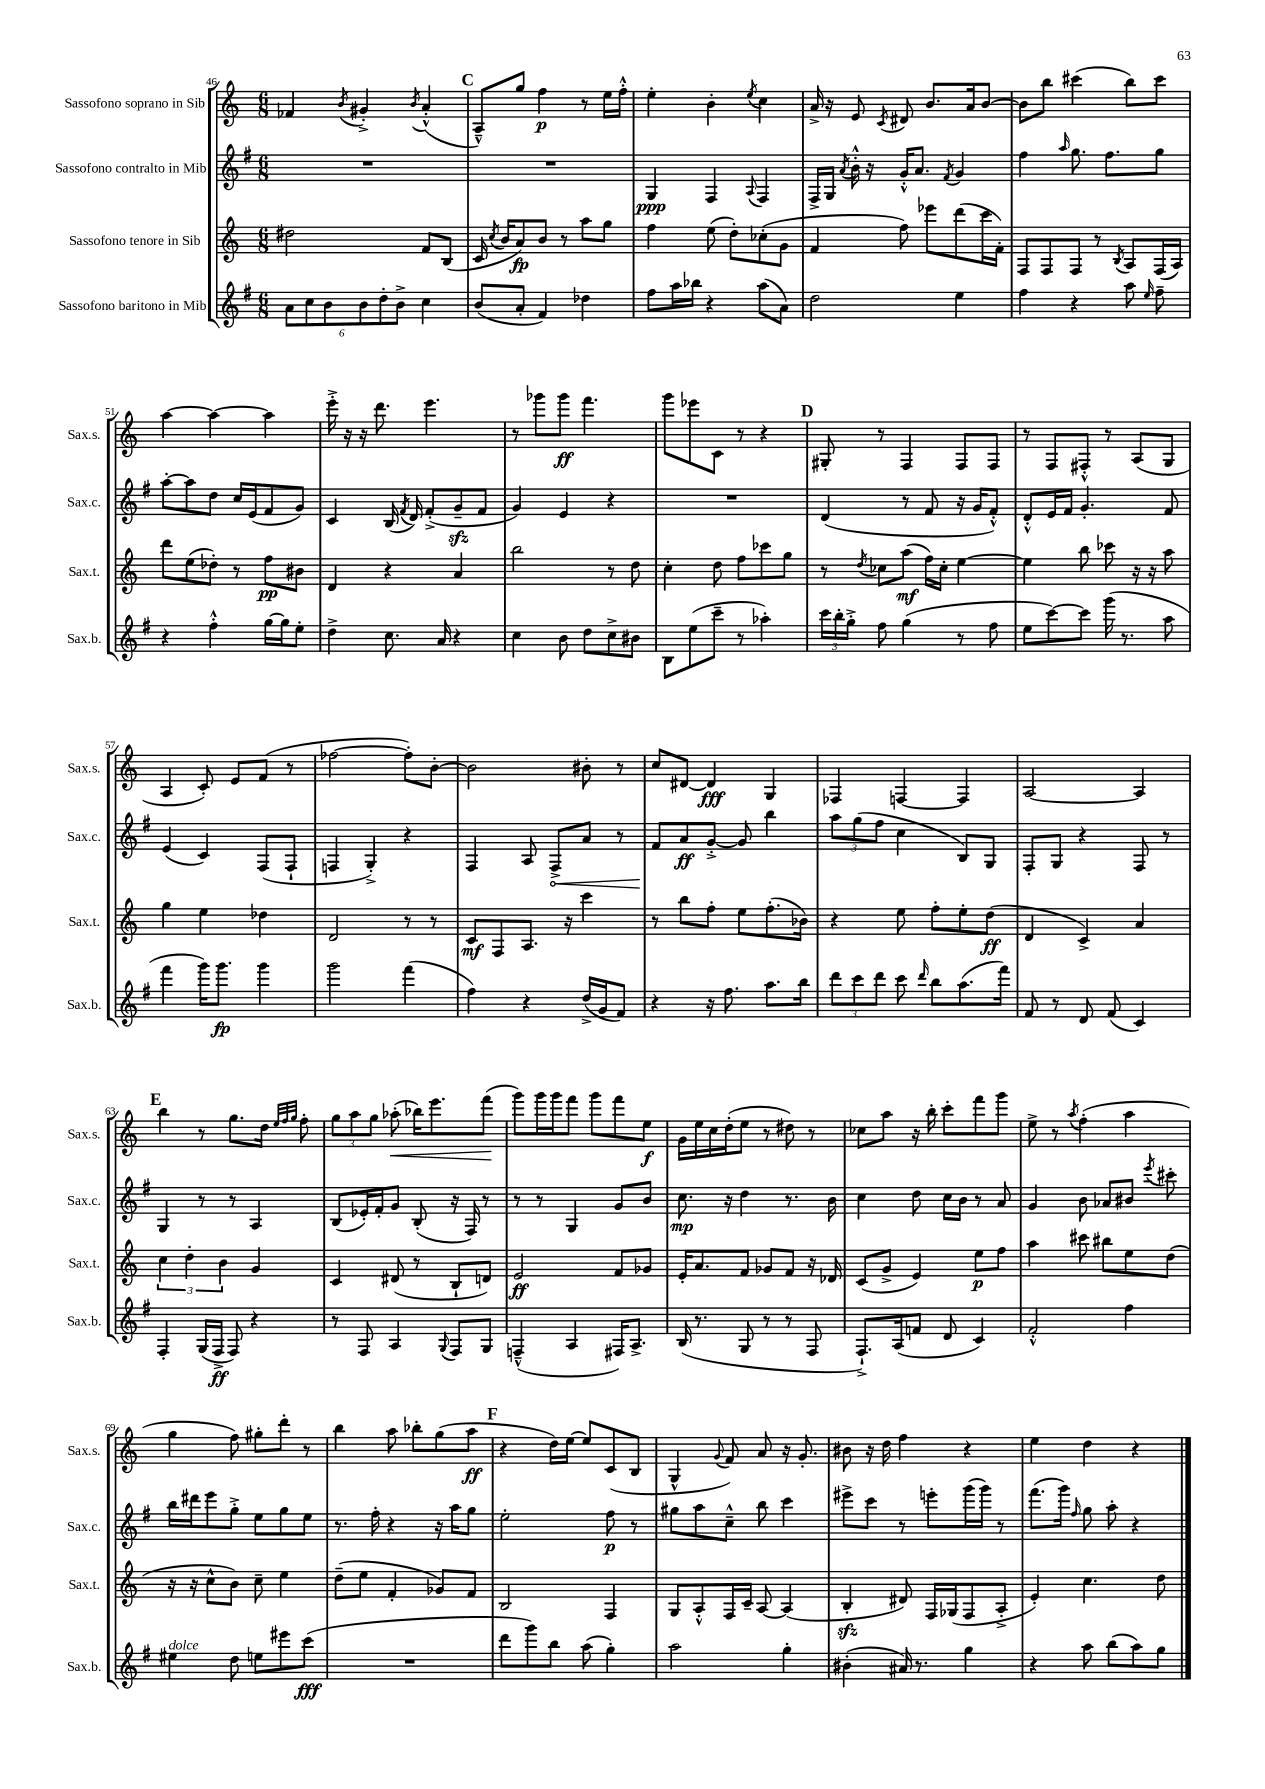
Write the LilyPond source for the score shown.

<<
\new StaffGroup <<
\new Staff = "s0" \with { instrumentName = "Sassofono soprano in Sib" shortInstrumentName = "Sax.s." } {
    \clef treble \key c \major \numericTimeSignature \time 6/8
    \autoBeamOff fes'4 \acciaccatura { b'8 } gis'4-.-> \acciaccatura { b'8 } a'4-.-^( |
    \mark \markup { \bold "C" } a8[---^) g''8] f''4\p r8 e''16[ f''16]-.-^ |
    e''4-. b'4-. \acciaccatura { e''8 } c''4 |
    a'16-> r16 e'8 \acciaccatura { c'8 } dis'8 b'8.[ a'16 b'8]~ |
    b'8[ b''8] cis'''4( b''8[) cis'''8] |
    a''4~ a''4~ a''4 |
    e'''16-.-> r16 r16 d'''8. e'''4. |
    r8 ges'''8[ ges'''8]\ff f'''4. |
    g'''8[ ees'''8 c'8] r8 r4 |
    \mark \markup { \bold "D" } gis8-. r8 f4 f8[ f8] |
    r8 f8[ fis8]-.-^ r8 a8[( g8] |
    a4 c'8-.) e'8[ f'8]( r8 |
    fes''2~ fes''8[-.) b'8]~-. |
    b'2 bis'8-. r8 |
    c''8[ dis'8]~ dis'4\fff g4 |
    fes4 f4~ f4 |
    a2~ a4 |
    \mark \markup { \bold "E" } b''4 r8 g''8.[ d''16] \grace { e''32[ f''32 g''32] } f''8-. |
    \tuplet 3/2 { g''8[ a''8 g''8] } aes''8-.\<( bes''16[) e'''8. f'''8]\!( |
    g'''8[) g'''16 g'''16 f'''8] g'''8[ f'''8 e''8]\f |
    g'16[ e''16 c''16 d''16-.( e''8] r8 dis''8) r8 |
    ces''8[ a''8] r16 b''16-. c'''8[-. f'''8 g'''8] |
    e''8-> r8 \acciaccatura { a''8 } f''4-.( a''4 |
    g''4 f''8) gis''8[-. d'''8]-. r8 |
    b''4 a''8 bes''8[-. g''8( a''8]\ff |
    \mark \markup { \bold "F" } r4 d''16[) e''16]~ e''8[ c'8( b8] |
    g4-^ \appoggiatura { g'8 } f'8) a'8 r16 g'8.-. |
    bis'8 r16 d''16 f''4 r4 |
    e''4 d''4 r4 \bar "|." |
}
\new Staff = "s1" \with { instrumentName = "Sassofono contralto in Mib" shortInstrumentName = "Sax.c." } {
    \clef treble \key g \major \numericTimeSignature \time 6/8
    \autoBeamOff R2. |
    \mark \markup { \bold "C" } R2. |
    g4\ppp fis4 \appoggiatura { a8 } fis4 |
    fis16[-> g16] \acciaccatura { a'8 } b'16-.-^ r16 g'16[-.-^ a'8.] \acciaccatura { fis'8 } g'4 |
    fis''4 \grace { a''16 } g''8. fis''8.[ g''8] |
    a''8[~-. a''8 d''8] c''16[ e'16( fis'8 g'8]) |
    c'4 b16( \acciaccatura { fis'8 } d'16) fis'8[-.->( g'8--\sfz fis'8] |
    g'4) e'4 r4 |
    R2. |
    \mark \markup { \bold "D" } d'4( r8 fis'8 r16 g'16[ fis'8]-.-^) |
    d'8[-.-^ e'16 fis'16] g'4.-. fis'8 |
    e'4( c'4) fis8[( fis8]-! |
    f4 g4-.->) r4 |
    fis4 a8 \once \override Hairpin.circled-tip = ##t fis8[->\< a'8] r8 |
    fis'8[\! a'8\ff g'8]~-.-> g'8 b''4 |
    \tuplet 3/2 { a''8[ g''8( fis''8] } c''4 b8[) g8] |
    fis8[-. g8] r4 fis8 r8 |
    \mark \markup { \bold "E" } g4 r8 r8 a4 |
    b8[( ees'16-.) fis'16-. g'8] b8-.( r16 fis16) r8 |
    r8 r8 g4 g'8[ b'8] |
    c''8.\mp r16 d''4 r8. b'16 |
    c''4 d''8 c''16[ b'16] r8 a'8 |
    g'4 b'8 aes'8[ bis'8] \acciaccatura { e'''8 } cis'''8-. |
    b''16[ dis'''16 e'''8 g''8]-.-> e''8[ g''8 e''8] |
    r8. fis''16-. r4 r16 a''16[ g''8] |
    \mark \markup { \bold "F" } e''2-. fis''8\p r8 |
    gis''8[ a''8 c''8]---^ b''8 c'''4 |
    eis'''8[-> c'''8] r8 e'''8[-. g'''16( g'''16]) r8 |
    fis'''8.[( g'''16]) \grace { fis''16 } g''8 a''8-. r4 \bar "|." |
}
\new Staff = "s2" \with { instrumentName = "Sassofono tenore in Sib" shortInstrumentName = "Sax.t." } {
    \clef treble \key c \major \numericTimeSignature \time 6/8
    \autoBeamOff dis''2 f'8[ b8]( |
    \mark \markup { \bold "C" } c'16 \acciaccatura { c''8 } b'16[ a'8\fp) b'8] r8 a''8[ g''8] |
    f''4 e''8( d''8[-.) ces''8-.( g'8] |
    f'4 f''8) ees'''8[ d'''8( c'''16 f'16]-.) |
    f8[ f8 f8] r8 \acciaccatura { b8 } a8[ f16( a16]) |
    d'''8[ e''8( des''8]-.) r8 f''8[\pp bis'8] |
    d'4 r4 a'4 |
    b''2 r8 d''8 |
    c''4-. d''8 f''8[ ces'''8 g''8] |
    \mark \markup { \bold "D" } r8 \acciaccatura { d''8 } ces''8[ a''8]\mf( f''16[) ces''16]-. e''4~ |
    e''4 b''8 ces'''8 r16 r16 a''8 |
    g''4 e''4 des''4 |
    d'2 r8 r8 |
    c'8[\mf f8 a8.] r16 c'''4 |
    r8 b''8[ f''8]-. e''8[ f''8.-.( bes'16]) |
    r4 e''8 f''8[-. e''8-. d''8]\ff( |
    d'4 c'4->) a'4 |
    \mark \markup { \bold "E" } \tuplet 3/2 { c''4 d''4-. b'4 } g'4 |
    c'4 dis'8( r8 b8[-! d'8]) |
    e'2\ff f'8[ ges'8] |
    e'16[-. a'8. f'8] ges'8[ f'8] r16 des'16 |
    c'8[( g'8]-> e'4) e''8[\p f''8] |
    a''4 cis'''8 bis''8[ e''8 d''8]( |
    r16 r16 c''8[-^ b'8]) c''8-- e''4 |
    d''8[--( e''8] f'4-. ges'8[) f'8] |
    \mark \markup { \bold "F" } b2 f4 |
    g8[ a8-.-^ f16 c'16]-- a8~ a4( |
    b4-.\sfz dis'8) f16[ ges16( f8 a8]-.-> |
    e'4-.) c''4. d''8 \bar "|." |
}
\new Staff = "s3" \with { instrumentName = "Sassofono baritono in Mib" shortInstrumentName = "Sax.b." } {
    \clef treble \key g \major \numericTimeSignature \time 6/8
    \autoBeamOff \tuplet 6/4 { a'8[ c''8 b'8 b'8 d''8-. b'8]-> } c''4 |
    \mark \markup { \bold "C" } b'8[( a'8]-. fis'4) des''4 |
    fis''8[ a''16 bes''16] r4 a''8[( a'8]) |
    d''2 e''4 |
    fis''4 r4 a''8 \grace { e''16 } fis''8-- |
    r4 fis''4-.-^ g''16[~ g''16 e''8]-. |
    d''4-> c''8. a'16 r4 |
    c''4 b'8 d''8[ c''8-> bis'8] |
    b8[ e''8( c'''8]-- r8 aes''4-.) |
    \mark \markup { \bold "D" } \tuplet 3/2 { c'''16[ b''16-. g''16]-.-> } fis''8 g''4( r8 fis''8 |
    e''8[ c'''8~) c'''8] g'''16( r8. a''8 |
    fis'''4 g'''16[) g'''8.]\fp g'''4 |
    g'''2 fis'''4( |
    fis''4) r4 d''16[->( g'16 fis'8]) |
    r4 r16 fis''8. a''8.[ b''16] |
    \tuplet 3/2 { d'''8[ c'''8 d'''8] } c'''8 \grace { d'''16 } b''8[ a''8.( fis'''16]) |
    fis'8 r8 d'8 fis'8( c'4) |
    \mark \markup { \bold "E" } fis4-. g16[( fis16]->\ff fis8) r4 |
    r8 fis8 a4 \appoggiatura { g8 } fis8[ g8] |
    f4---^( a4 fis16[) a8.]-> |
    b16( r8. g8 r8 r8 fis8 |
    fis8.[-!->) a16( f'8] d'8 c'4) |
    fis'2-.-^ fis''4 |
    eis''4^\markup { \italic "dolce" } d''8 e''8[ eis'''8 c'''8]\fff( |
    R2. |
    \mark \markup { \bold "F" } d'''8[ g'''8) b''8] a''8( g''4-.) |
    a''2 g''4-. |
    bis'4-.( ais'16) r8. g''4 |
    r4 a''8 b''8[( a''8) g''8] \bar "|." |
}
>>
>>
\layout { \context { \Score currentBarNumber = #46 } }
